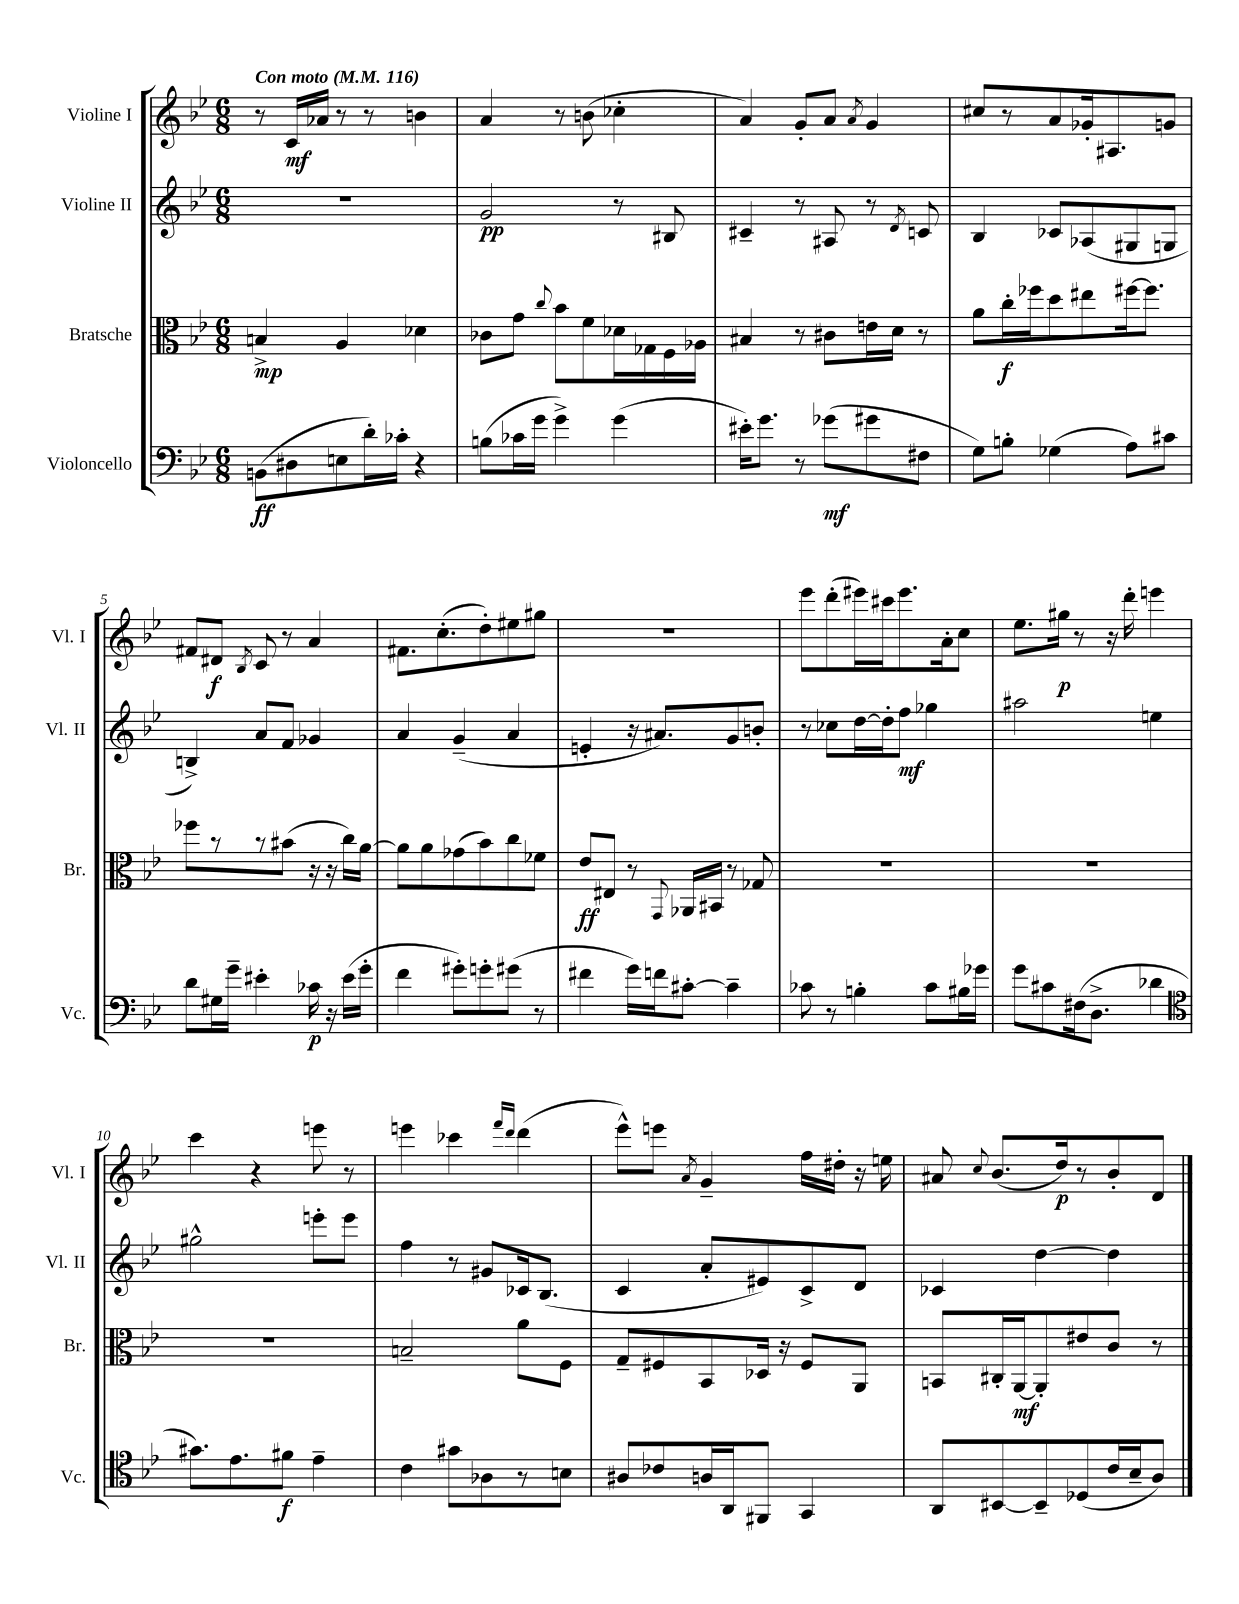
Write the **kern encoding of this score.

**kern	**dynam	**kern	**dynam	**kern	**dynam	**kern	**dynam
*part4	*part4	*part3	*part3	*part2	*part2	*part1	*part1
*staff4	*staff4	*staff3	*staff3	*staff2	*staff2	*staff1	*staff1
*I"Violoncello	*	*I"Bratsche	*	*I"Violine II	*	*I"Violine I	*
*I'Vc.	*	*I'Br.	*	*I'Vl. II	*	*I'Vl. I	*
*clefF4	*	*clefC3	*	*clefG2	*	*clefG2	*
*k[b-e-]	*	*k[b-e-]	*	*k[b-e-]	*	*k[b-e-]	*
*M6/8	*	*M6/8	*	*M6/8	*	*M6/8	*
*MM116	*	*MM116	*	*MM116	*	*MM116	*
=1	=1	=1	=1	=1	=1	=1	=1
!	!	!	!	!	!	!LO:TX:a:B:t=Con moto	!
(8BBn\L	ff	4Bn^/	mp	2.r	.	8r	.
8D#X\	.	.	.	.	.	16c/LL	mf
.	.	.	.	.	.	16a-X/JJ	.
8En\	.	4A/	.	.	.	8r	.
16d'\L)	.	.	.	.	.	8r	.
16c-X'\JJ	.	.	.	.	.	.	.
4r	.	4d-X\	.	.	.	4bn\	.
=2	=2	=2	=2	=2	=2	=2	=2
(8Bn\L	.	8c-X\L	.	2g/	pp	4a/	.
16c-X\L	.	8g\J	.	.	.	.	.
16g\JJ	.	.	.	.	.	.	.
.	.	8qqcc/	.	.	.	.	.
4g^\)	.	8b-\L	.	.	.	8r	.
.	.	8f\	.	.	.	(8bn\	.
(4g\	.	16d-X\L	.	8r	.	4cc-X'\	.
.	.	16G-X\	.	.	.	.	.
.	.	16F\	.	8B#X/	.	.	.
.	.	16A-X\JJ	.	.	.	.	.
=3	=3	=3	=3	=3	=3	=3	=3
16e#X'\KL)	.	4B#X/	.	4c#X~/	.	4a/)	.
8.g\J	.	.	.	.	.	.	.
8r	.	8r	.	8r	.	8g'/L	.
(8g-X\L	mf	8c#X\L	.	8A#X/	.	8a/J	.
.	.	.	.	.	.	8qa/	.
8g#X\	.	16en\L	.	8r	.	4g/	.
.	.	16d\JJ	.	.	.	.	.
.	.	.	.	8qd/	.	.	.
8F#X\J	.	8r	.	8cn/	.	.	.
=4	=4	=4	=4	=4	=4	=4	=4
8G\L)	.	8a\L	.	4B-/	.	8cc#X/L	.
8Bn'\J	.	16cc'\L	f	.	.	8r	.
.	.	16ff-X\J	.	.	.	.	.
(4G-X\	.	8dd\	.	8c-X/L	.	8a/	.
.	.	8ee#X\	.	(8A-X/	.	16g-X'/k	.
.	.	.	.	.	.	8.A#X/	.
8A\L)	.	[16ff#X\k	.	8G#X/	.	.	.
.	.	8.ff#\J]	.	.	.	.	.
8c#X\J	.	.	.	8Gn/J	.	8gn/J	.
!!LO:LB:g=z
=5	=5	=5	=5	=5	=5	=5	=5
8d\L	.	8ff-X\L	.	4Bn^/)	.	8f#X/L	.
16G#X\L	.	8r	.	.	.	8d#X/J	f
16g~\JJ	.	.	.	.	.	.	.
.	.	.	.	.	.	8qB-/	.
4e#X'\	.	8r	.	8a/L	.	8c/	.
.	.	(8b#X\J	.	8f/J	.	8r	.
16c-X\	p	16r	.	4g-X/	.	4a/	.
16r	.	16r	.	.	.	.	.
(16e#\LL	.	16cc\LL)	.	.	.	.	.
16g'\JJ	.	[16a\JJ	.	.	.	.	.
=6	=6	=6	=6	=6	=6	=6	=6
4f\	.	8a\L]	.	4a/	.	8.f#X\L	.
.	.	8a\	.	.	.	.	.
.	.	.	.	.	.	(8.cc'\	.
8g#X'\L)	.	(8g-X\	.	(4g~/	.	.	.
8gn'\	.	8b-\)	.	.	.	8dd'\)	.
(8g#X\J	.	8cc\	.	4a/	.	8ee#X\	.
8r	.	8f-X\J	.	.	.	8gg#X\J	.
=7	=7	=7	=7	=7	=7	=7	=7
4f#X\	.	8e-/L	ff	4en'/	.	2.r	.
.	.	8E#X/J	.	.	.	.	.
16g\LL)	.	8r	.	16r	.	.	.
16fn\J	.	.	.	8.a#X/L)	.	.	.
.	.	8qqGG/	.	.	.	.	.
[8c#X'\J	.	16AA-X/LL	.	.	.	.	.
.	.	16BB#X/JJ	.	.	.	.	.
4c#~\]	.	8r	.	8g/	.	.	.
.	.	8G-X/	.	8bn'/J	.	.	.
=8	=8	=8	=8	=8	=8	=8	=8
8c-X\	.	2.r	.	8r	.	8eee-\L	.
8r	.	.	.	8cc-X\L	.	(8ddd'\	.
4Bn'\	.	.	.	[16dd\L	.	16eee#X\L)	.
.	.	.	.	16dd'\J]	.	16ccc#X\J	.
.	.	.	.	8ff\J	mf	8.eee#\	.
8c-\L	.	.	.	4gg-X\	.	.	.
.	.	.	.	.	.	16a'\k	.
16B#X\L	.	.	.	.	.	8cc\J	.
16g-X\JJ	.	.	.	.	.	.	.
=9	=9	=9	=9	=9	=9	=9	=9
8g\L	.	2.r	.	2aa#X\	.	8.ee-\L	.
8c#X\	.	.	.	.	.	.	.
.	.	.	.	.	.	16gg#X\Jk	p
(16F#X\k	.	.	.	.	.	8r	.
8.D^\J	.	.	.	.	.	.	.
.	.	.	.	.	.	16r	.
.	.	.	.	.	.	16ddd'\	.
4d-X\	.	.	.	4een\	.	4eeen\	.
!!LO:LB:g=z
=10	=10	=10	=10	=10	=10	=10	=10
*clefC4	*	*	*	*	*	*	*
8.g#X\L)	.	2.r	.	2gg#X^^\	.	4ccc\	.
8.e-\	.	.	.	.	.	.	.
.	.	.	.	.	.	4r	.
8f#X\J	f	.	.	.	.	.	.
4e-~\	.	.	.	8eeen'\L	.	8eeen\	.
.	.	.	.	8eee\J	.	8r	.
=11	=11	=11	=11	=11	=11	=11	=11
4c\	.	2Bn~/	.	4ff\	.	4eeen\	.
8g#X\L	.	.	.	8r	.	4ccc-X\	.
8A-X\	.	.	.	8g#X/L	.	.	.
.	.	.	.	.	.	16qqfff/LL	.
.	.	.	.	.	.	16qqddd/JJ	.
8r	.	8a\L	.	16c-X/k	.	(4ddd\	.
.	.	.	.	(8.B-/J	.	.	.
8Bn\J	.	8F\J	.	.	.	.	.
=12	=12	=12	=12	=12	=12	=12	=12
8A#X/L	.	8G~/L	.	4c/	.	8eee-^^\L)	.
8c-X/	.	8F#X/	.	.	.	8eeen\J	.
.	.	.	.	.	.	8qa/	.
16An/L	.	8BB-/	.	8a'/L	.	4g~/	.
16AA/J	.	.	.	.	.	.	.
8FF#X/J	.	16D-X/Jk	.	8e#X/)	.	.	.
.	.	16r	.	.	.	.	.
4GG/	.	8F#/L	.	8c^/	.	16ff\LL	.
.	.	.	.	.	.	16dd#X'\JJ	.
.	.	8AA/J	.	8d/J	.	16r	.
.	.	.	.	.	.	16een\	.
=13	=13	=13	=13	=13	=13	=13	=13
8AA/L	.	8BBn/L	.	4c-X/	.	8a#X/	.
.	.	.	.	.	.	8qqcc/	.
[8BB#X/	.	16C#X'/L	.	.	.	(8.b-/L	.
.	.	[16AA/J	mf	.	.	.	.
8BB#~/]	.	8AA'/]	.	[4dd\	.	.	.
.	.	.	.	.	.	16dd/k)	p
(8D-X/	.	8e#X/	.	.	.	8r	.
16c/L	.	8c/J	.	4dd\]	.	8b-'/	.
16B-~/J	.	.	.	.	.	.	.
8A/J)	.	8r	.	.	.	8d/J	.
==	==	==	==	==	==	==	==
*-	*-	*-	*-	*-	*-	*-	*-
